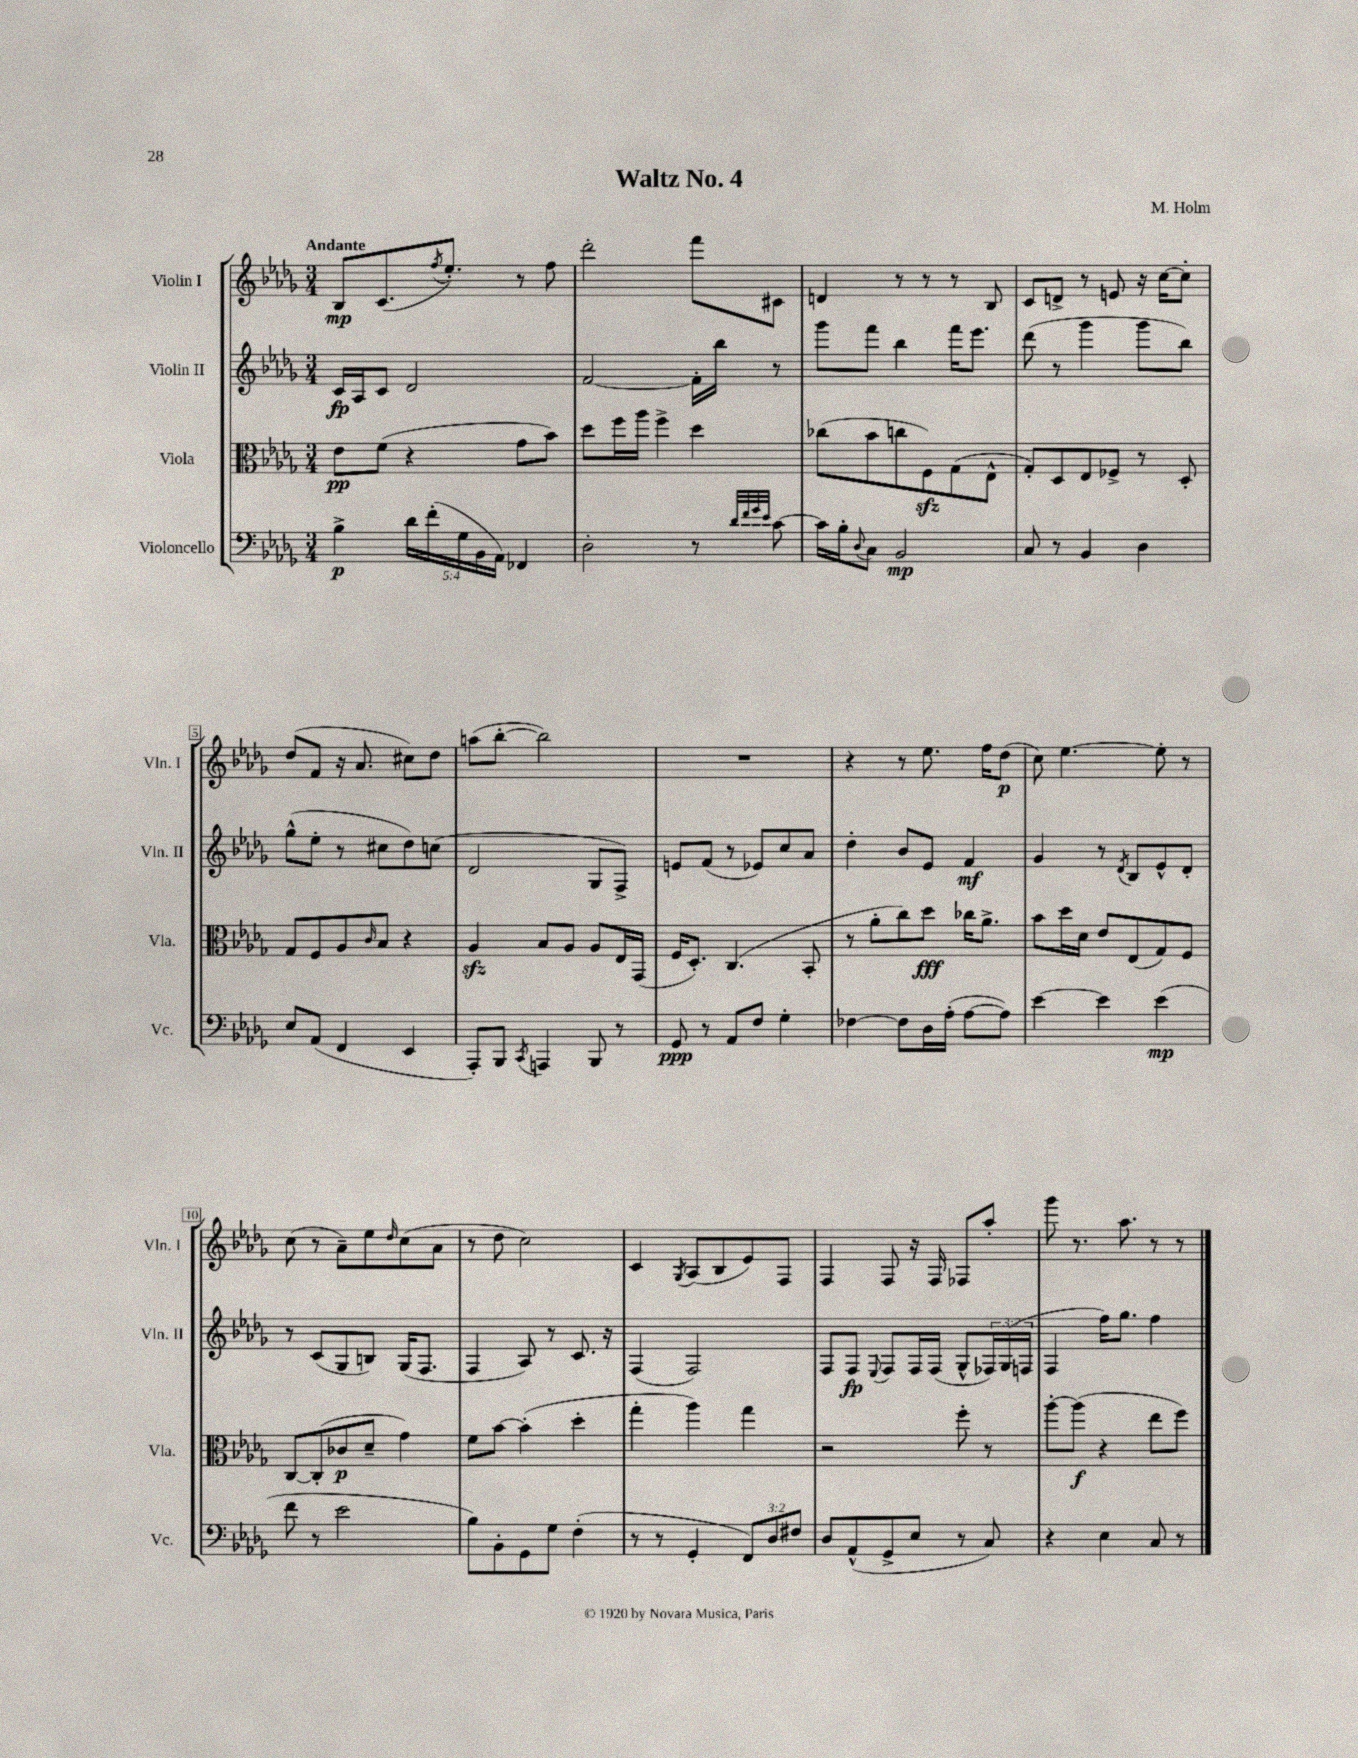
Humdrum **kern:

**kern	**kern	**kern	**kern
*staff4	*staff3	*staff2	*staff1
*clefF4	*clefC3	*clefG2	*clefG2
*k[b-e-a-d-g-]	*k[b-e-a-d-g-]	*k[b-e-a-d-g-]	*k[b-e-a-d-g-]
*M3/4	*M3/4	*M3/4	*M3/4
4B-^	8e-	16c	8B-
.	.	16A-	.
.	(8f	8c	(8.c
20d-	4r	2d-	.
(20f'	.	.	.
.	.	.	8qff
.	.	.	8.ee-')
20G-	.	.	.
20BB-	.	.	.
20AA-)	.	.	.
4FF-	8g-	.	8r
.	8b-)	.	8ff
=	=	=	=
2D-'	8dd-	[2f	2ddd-'
.	16ff	.	.
.	16aa-	.	.
.	4ff^	.	.
8r	4dd-	16f']	8fff
.	.	16bb-	.
32qqd-	.	.	.
32qqf	.	.	.
32qqg-	.	.	.
32qqe-	.	.	.
[8c	.	8r	8c#
=	=	=	=
16c]	(8cc-	8ggg-	4d
16B-'	.	.	.
8qqD-	.	.	.
8C	8b-	8fff	.
2BB-	8cc	4bb-	8r
.	8F)	.	8r
.	(8G-	16fff	8r
.	.	8.eee-	.
.	8E-^^	.	8B-
=	=	=	=
8C	8G-')	(8ddd-	8c
8r	8D-	8r	8d^
4BB-	8E-	4ggg-	8r
.	8F-^	.	8e
4D-	8r	8ggg-	16r
.	.	.	[16cc
.	8D-'	8bb-)	8cc']
=	=	=	=
8E-	8G-	(8gg-^^	(8dd-
(8AA-	8F	8ee-'	8f
4FF	8A-	8r	16r
.	.	.	8.a-
.	16qqc	.	.
.	8B-	8cc#	.
4EE-	4r	8dd-)	8cc#)
.	.	(8cc	8dd-
=	=	=	=
8AAA-')	4A-	2d-	(8aa
8BBB-	.	.	[8bb-'
8qCC	.	.	.
4AAA	8B-	.	2bb-])
.	8A-	.	.
8BBB-	8A-	8G-	.
8r	16E-	8F^)	.
.	(16GG-	.	.
=	=	=	=
8GG-	16F	8e	2.r
.	8.D-')	.	.
8r	.	(8f	.
8AA-	(4.C	8r	.
8F	.	8e-)	.
4G-'	.	8cc	.
.	8BB-'	8a-	.
=	=	=	=
[4F-	8r	4dd-'	4r
.	8a-'	.	.
8F-]	8cc)	8b-	8r
16D-	8dd-	8e-	8.ee-
(16A-'	.	.	.
[8A-	16cc-	4f	.
.	8.a-^	.	16ff
8A-])	.	.	(8dd-
=	=	=	=
[4e-	8b-	4g-	8cc)
.	16dd-	.	[4.ee-
.	16d-	.	.
4e-]	8e-	8r	.
.	.	8qd-	.
.	(8E-	8B-	.
(4e-	8G-)	8e-^^	8ee-']
.	8F	8d-'	8r
=	=	=	=
8f	[8C	8r	(8cc
8r	(8C']	(8c	8r
2e-	8c-	8G-	8a-~)
.	8d-~	8B)	8ee-
.	.	.	16qqdd-
.	4g-)	(16G-	(8cc
.	.	8.F	.
.	.	.	8a-
=	=	=	=
8B-)	8f	4F	8r
8BB-'	[8b-	.	8dd-
8GG-	(4b-']	8A-)	2cc)
8G-	.	8r	.
(4F'	4dd-'	8.c	.
.	.	16r	.
=	=	=	=
8r	4gg-'	(4F	4c
8r	.	.	.
.	.	.	8qG-
4GG-'	4aa-)	2F)	(8A-
.	.	.	8B-
12FF)	4gg-	.	8e-)
12D-	.	.	.
.	.	.	8F
12F#	.	.	.
=	=	=	=
8D-	2r	8F	4F
(8AA-^^	.	8F	.
.	.	8qqE-	.
8GG-^	.	8F	8F
8E-	.	16F	16r
.	.	(16F	16F
8r	8ff'	8G-^^	8F-
8C)	8r	24F-)	8aa-'
.	.	(24G-	.
.	.	24F	.
=	=	=	=
4r	[8aa-'	4F	8ggg-
.	(8aa-]	.	8.r
4E-	4r	16ff)	.
.	.	8.gg-	8.aa-
8C	8ee-	4ff	8r
8r	8ff)	.	8r
==	==	==	==
*-	*-	*-	*-
